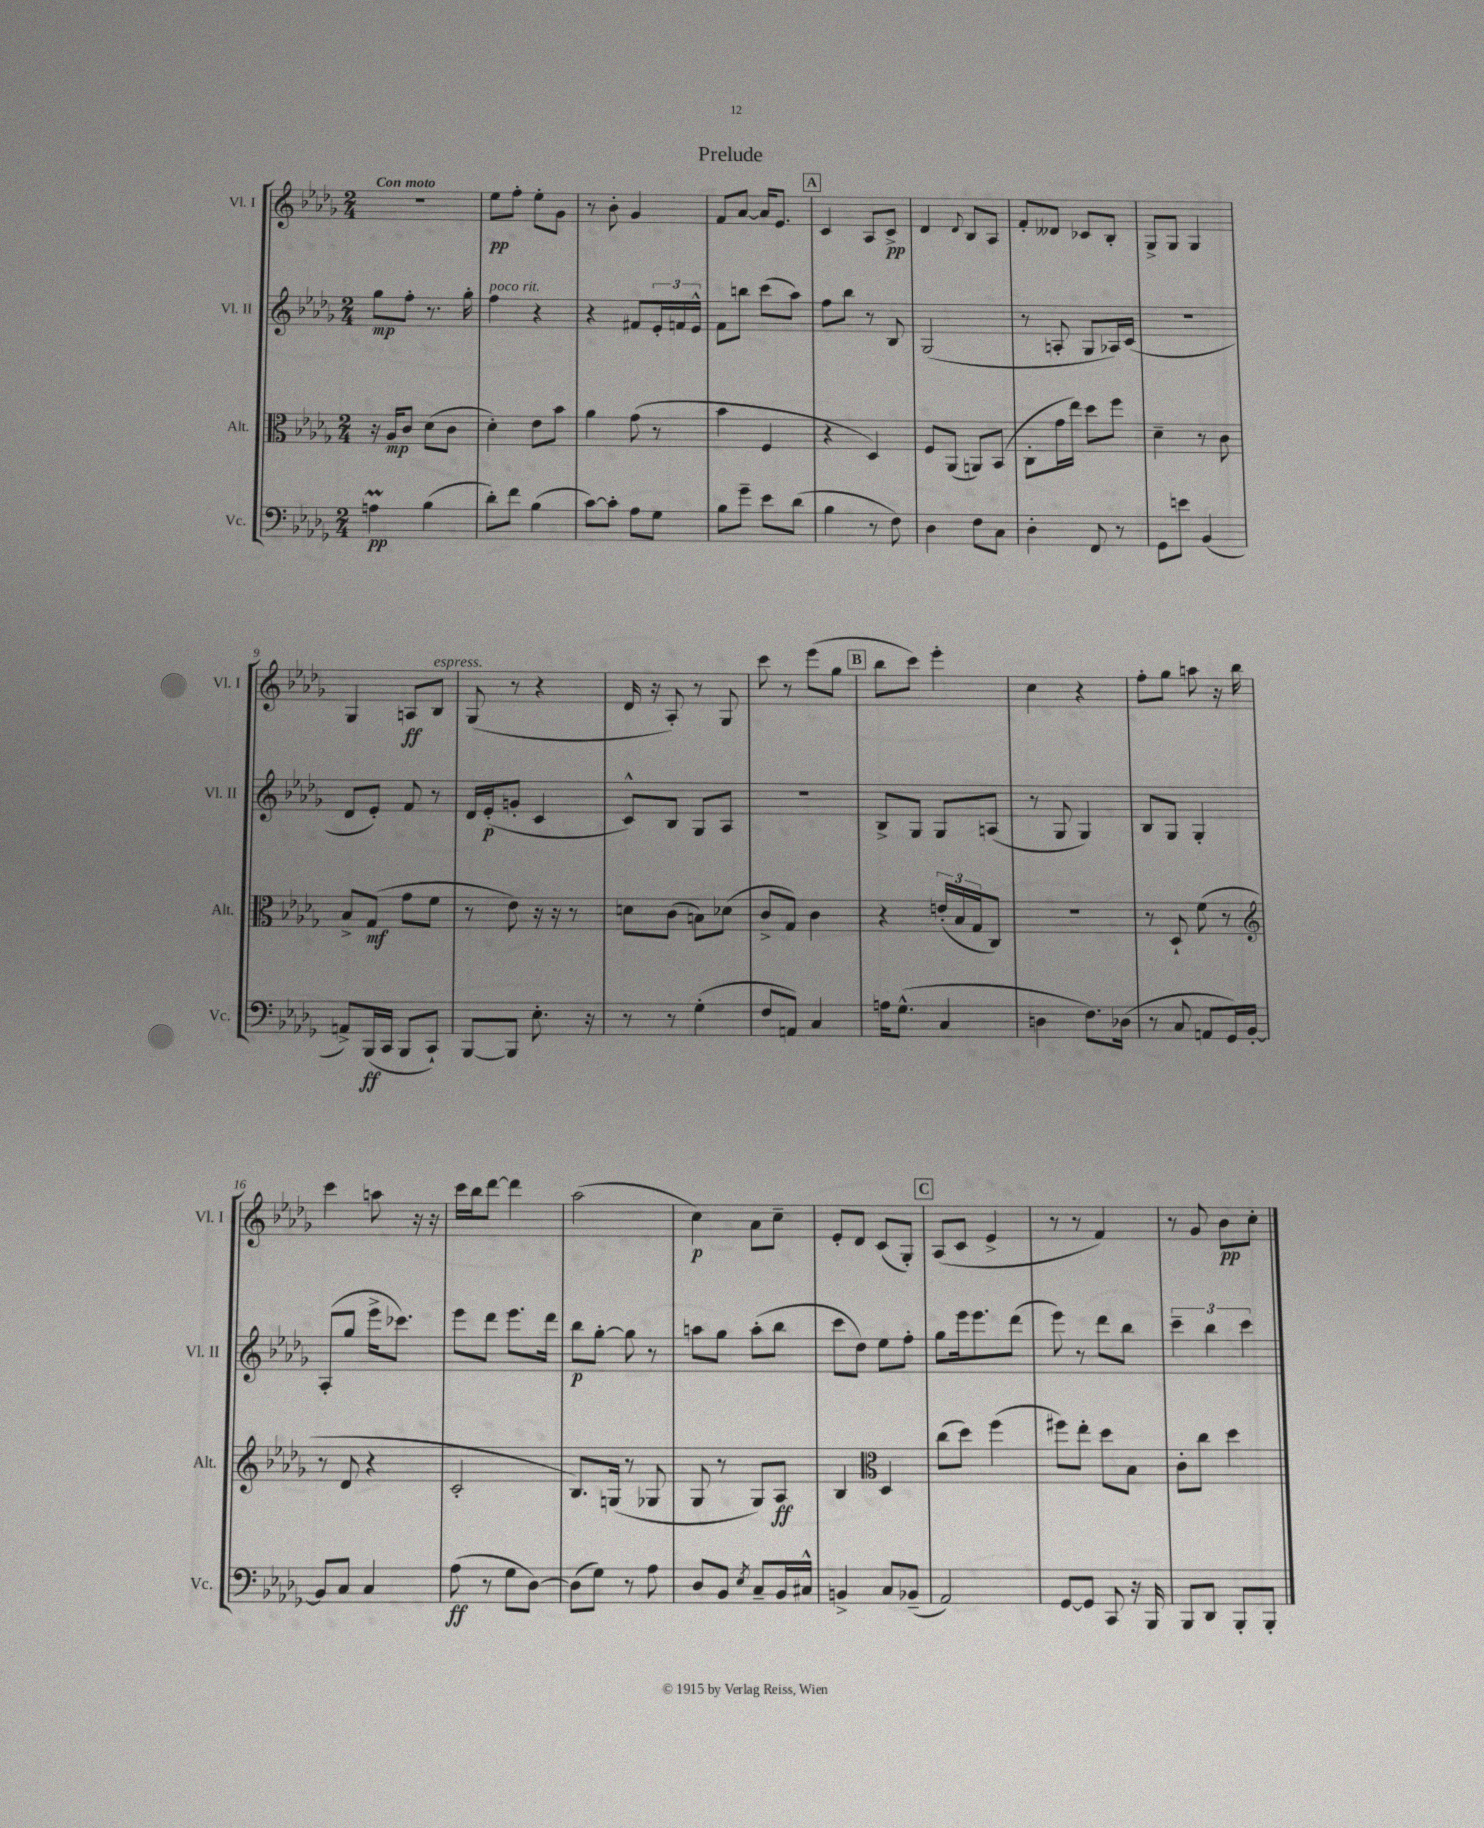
\header { title = "Prelude" }
<<
\new StaffGroup <<
\new Staff = "s0" \with { instrumentName = "Vl. I" shortInstrumentName = "Vl. I" } {
    \clef treble \key des \major \numericTimeSignature \time 2/4 \tempo "Con moto"
    r2 |
    ees''8\pp f''8-. ees''8-. ges'8 |
    r8 bes'8-. ges'4 |
    f'8 aes'8~ aes'16 ees'8. |
    \mark \markup { \box "A" } c'4 aes8 c'8->\pp |
    des'4 \appoggiatura { des'8 } bes8 aes8 |
    f'8-. deses'8 ces'8 bes8-. |
    ges8-> ges8 ges4 |
    ges4 a8\ff bes8^\markup { \italic "espress." } |
    ges8( r8 r4 |
    des'16 r16 aes8-.) r8 ges8 |
    c'''8 r8 ees'''8( ges''8 |
    \mark \markup { \box "B" } bes''8 c'''8) ees'''4-. |
    c''4 r4 |
    f''8-. ges''8 a''8 r16 bes''16 |
    c'''4 a''8 r16 r16 |
    c'''16 bes''16 des'''8~ des'''4 |
    aes''2( |
    c''4\p) aes'8 c''8-- |
    ees'8-. des'8 c'8( ges8-.) |
    \mark \markup { \box "C" } aes8( c'8 ees'4-> |
    r8 r8 f'4) |
    r8 ges'8 bes'8\pp c''8-. \bar "|." |
}
\new Staff = "s1" \with { instrumentName = "Vl. II" shortInstrumentName = "Vl. II" } {
    \clef treble \key des \major \numericTimeSignature \time 2/4
    ges''8\mp f''8-. r8. ges''16-. |
    f''4^\markup { \italic "poco rit." } r4 |
    r4 fis'8 \tuplet 3/2 { ees'16-. f'16 ees'16-^ } |
    f'8 b''8 c'''8( aes''8) |
    \mark \markup { \box "A" } f''8 bes''8 r8 bes8 |
    ges2( |
    r8 a8-. ges8 aes16) c'16( |
    r2 |
    des'8 ees'8-.) f'8 r8 |
    des'16 ees'16-.\p( g'8-. c'4 |
    c'8-^) bes8 ges8 aes8 |
    R2 |
    \mark \markup { \box "B" } bes8-> ges8 ges8 a8( |
    r8 ges8 ges4) |
    bes8 ges8 ges4-. |
    aes8-.( ges''8 ees'''16-> ces'''8.) |
    ees'''8 des'''8 ees'''8. des'''16 |
    bes''8\p ges''8~-. ges''8 r8 |
    a''8 ges''8 a''8-.( bes''8 |
    c'''8 des''8) ees''8 f''8-. |
    \mark \markup { \box "C" } ges''8 ees'''16 ees'''8. des'''8( |
    ees'''8) r8 des'''8 bes''8 |
    \tuplet 3/2 { c'''4-- bes''4 c'''4 } \bar "|." |
}
\new Staff = "s2" \with { instrumentName = "Alt." shortInstrumentName = "Alt." } {
    \clef alto \key des \major \numericTimeSignature \time 2/4
    r16 aes16\mp c'8 des'8( c'8 |
    des'4-.) ees'8 bes'8 |
    aes'4 ges'8( r8 |
    bes'4 f4 |
    \mark \markup { \box "A" } r4 des4) |
    f8 aes,8( a,8) bes,8( |
    c8-. ges'16 ees''16) des''8 f''8 |
    des'4-- r8 c'8 |
    bes8-> ges8\mf( ges'8 f'8 |
    r8 ees'8) r16 r16 r8 |
    d'8 c'8( b8) des'8( |
    c'8-> ges8) c'4 |
    \mark \markup { \box "B" } r4 \tuplet 3/2 { e'16-.( bes16 ges16 } c8) |
    r2 |
    r8 des8-! f'8( r8 |
    \clef treble r8 des'8 r4 |
    c'2-. |
    bes8.) g16( r8 ges8 |
    ges8 r8 ges8) aes8\ff |
    bes4 \clef alto des4 |
    \mark \markup { \box "C" } c''8( des''8) f''4( |
    fis''8) ees''8-. des''8 bes8 |
    c'8-. c''8 des''4 \bar "|." |
}
\new Staff = "s3" \with { instrumentName = "Vc." shortInstrumentName = "Vc." } {
    \clef bass \key des \major \numericTimeSignature \time 2/4
    a4\prall\pp bes4( |
    des'8-.) f'8 bes4( |
    c'8~) c'8-. aes8 ges8 |
    bes8 ges'8-- ees'8 des'8( |
    \mark \markup { \box "A" } bes4 r8 f8) |
    des4 f8 c8 |
    des4-. f,8 r8 |
    ges,8 e'8 bes,4( |
    a,8->) bes,,16\ff( c,16 bes,,8 c,8-!) |
    bes,,8~ bes,,8 ees8.-. r16 |
    r8 r8 ges4-.( |
    f8 a,8) c4 |
    \mark \markup { \box "B" } a16 ges8.-^( c4 |
    d4 f8.) des16( |
    r8 c8 a,8 ges,16) bes,16~-. |
    bes,8 c8 c4 |
    aes8\ff( r8 ges8 des8~) |
    des8( ges8) r8 aes8 |
    des8 bes,8 \acciaccatura { ees8 } c8-- bes,16 cis16-^ |
    b,4-> c8 bes,8--( |
    \mark \markup { \box "C" } aes,2) |
    ges,8~ ges,8 c,8 r16 bes,,16 |
    bes,,8 des,8 bes,,8-. bes,,8-. \bar "|." |
}
>>
>>
